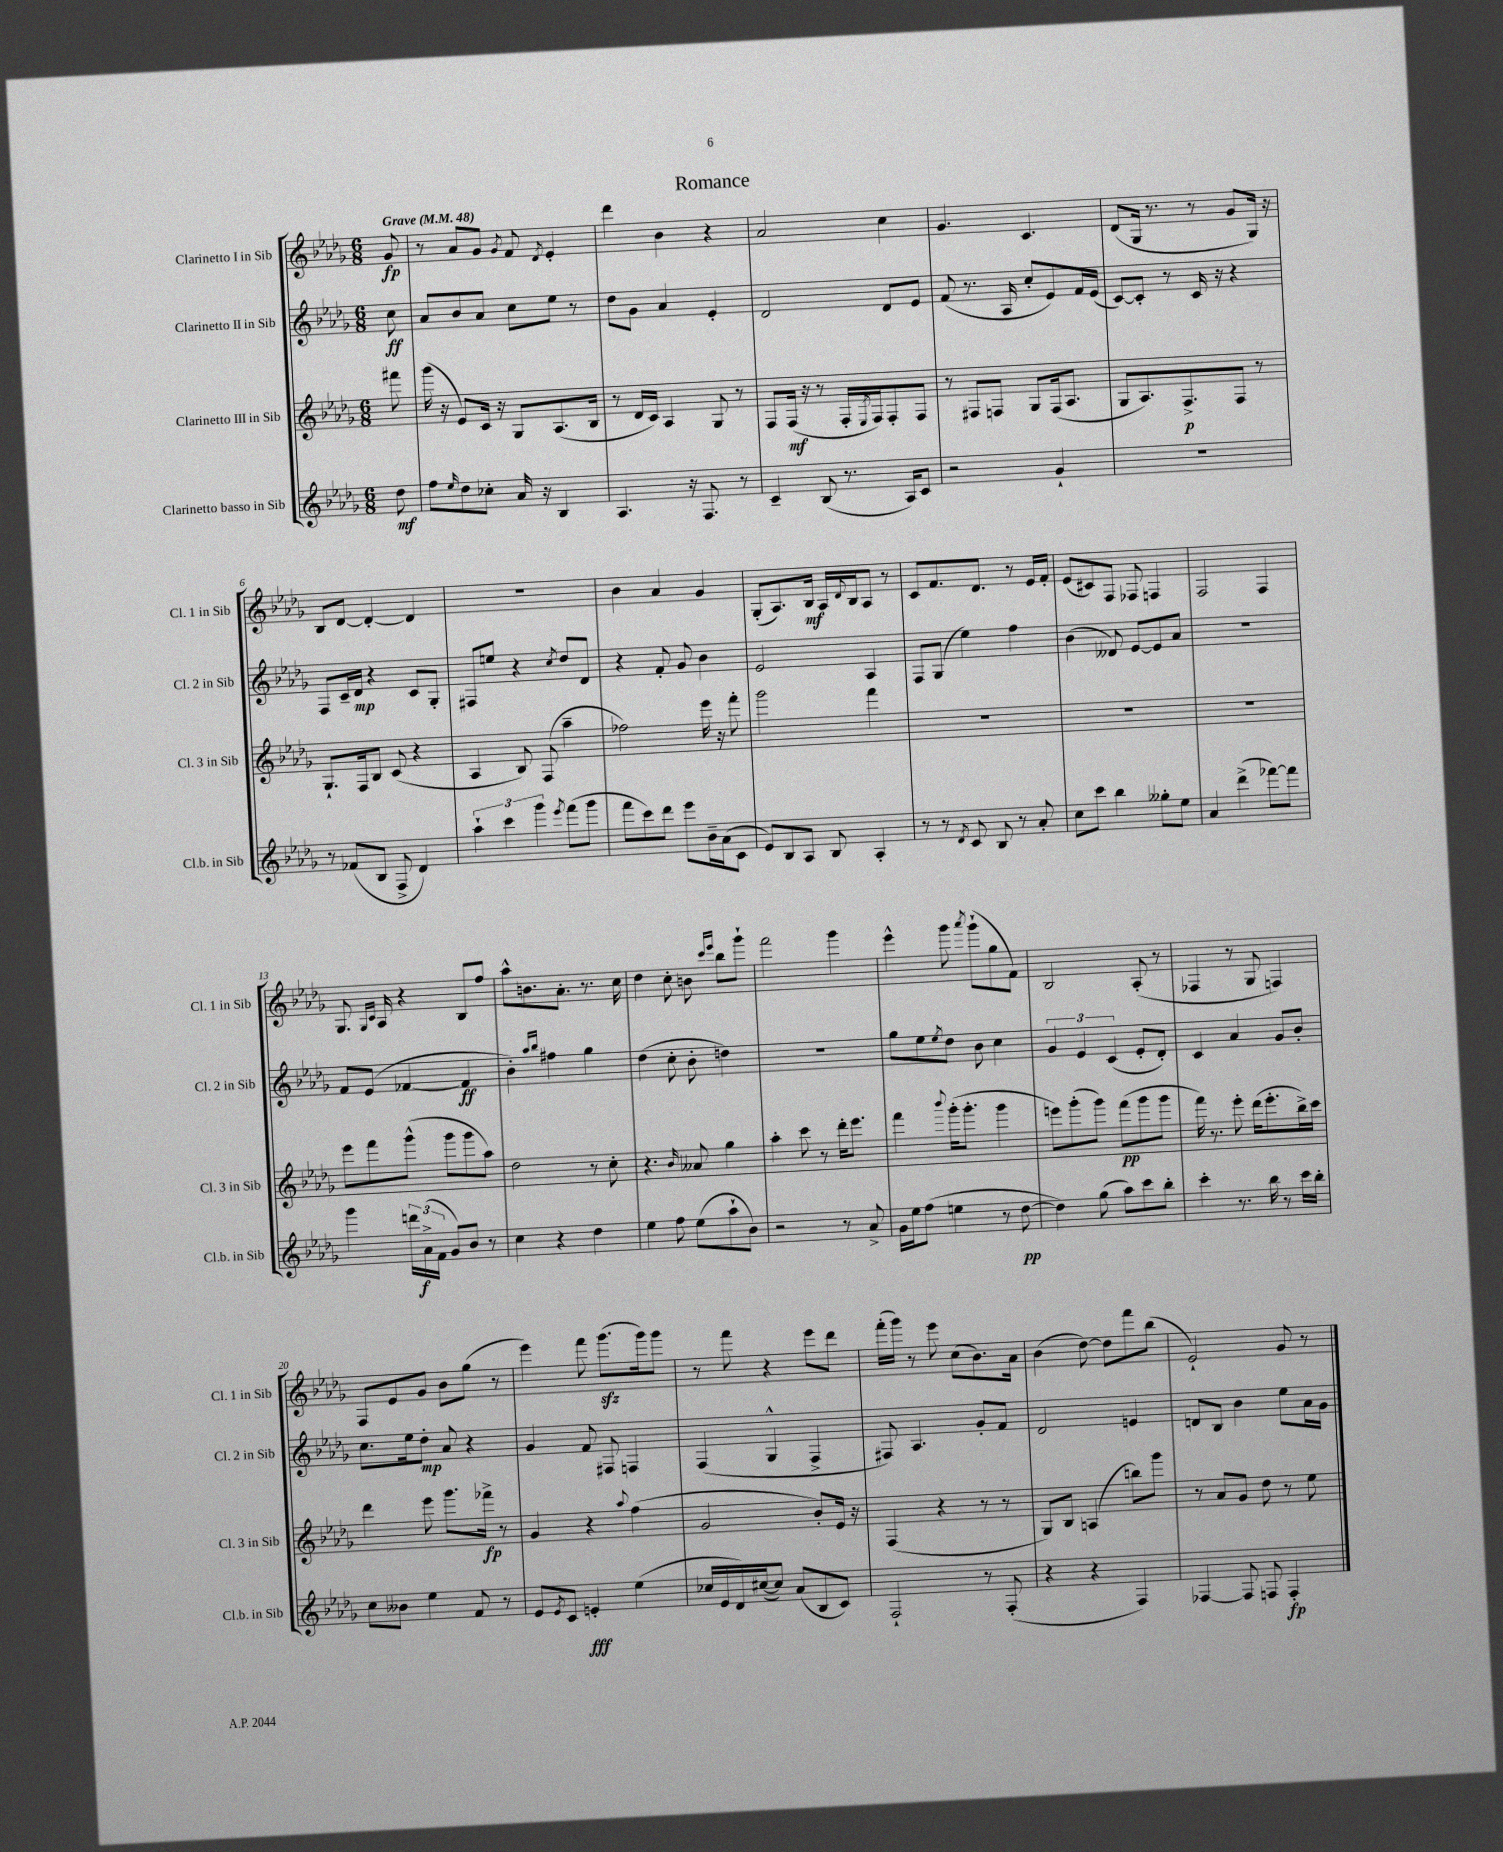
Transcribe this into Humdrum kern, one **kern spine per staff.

**kern	**kern	**kern	**kern
*staff4	*staff3	*staff2	*staff1
*clefG2	*clefG2	*clefG2	*clefG2
*k[b-e-a-d-g-]	*k[b-e-a-d-g-]	*k[b-e-a-d-g-]	*k[b-e-a-d-g-]
*M6/8	*M6/8	*M6/8	*M6/8
*MM48	*MM48	*MM48	*MM48
8dd-	8fff#	8cc	8g-
=	=	=	=
8ff	(16ggg-	8a-	8r
.	16r	.	.
16qqee-	.	.	.
8dd-	8e-)	8b-	8a-
8cc-'	16c	8a-	8g-
.	16r	.	.
.	.	.	8qg-
16a-	8G-	8cc	8f
16r	.	.	.
.	.	.	8qd-
4B-	(8.A-	8ee-	4e-'
.	.	8r	.
.	16B-	.	.
=	=	=	=
4.A-	8r	8dd-	4ddd-
.	16d-	8g-	.
.	16c)	.	.
.	4A-	4a-	4b-
16r	.	.	.
8.F	.	.	.
.	8G-	4e-'	4r
8r	8r	.	.
=	=	=	=
4c~	8F	2d-	2a-
.	(16F	.	.
.	16r	.	.
(8B-	8r	.	.
8.r	16F'	.	.
.	8qE-	.	.
.	16F)	.	.
.	8F'	8d-	4cc
16A-)	.	.	.
8c	8F	8e-	.
=	=	=	=
2r	8r	(8f	4.g-
.	8F#	8.r	.
.	8F	.	.
.	.	16A-	.
.	8G-	8cc'	4.c
4g-`	(16F	8e-)	.
.	8.A-	.	.
.	.	16f	.
.	.	(16e-	.
=	=	=	=
2.r	8G-	[8c)	(8d-
.	8.A-)	8c']	16G-
.	.	.	8.r
.	.	8r	.
.	8.F^	.	.
.	.	16c	8r
.	.	16r	.
.	8F	4r	8g-
.	8r	.	16G-)
.	.	.	16r
=	=	=	=
8r	8.G-`	8F	8B-
(8f-	.	16c~	[8d-
.	16F	16d-	.
8B-	8B-	4r	4d-'_
8F^	(8c	.	.
4d-)	4r	8c	4d-]
.	.	8G-'	.
=	=	=	=
6aa-`	4A-	8F#	2.r
.	.	8ee	.
6ccc	.	.	.
.	8B-)	4r	.
6ggg-	.	.	.
.	(8F	.	.
8qeee-	.	8qcc	.
(8fff	4aa-~	8dd-	.
8ggg-	.	8d-	.
=	=	=	=
8fff	2ff-)	4r	4b-
8ccc)	.	.	.
8ddd-	.	8f'	4a-
8eee-	.	8g-	.
16b-~	16eee-	4b-	4g-
(16a-	16r	.	.
8c	8fff'	.	.
=	=	=	=
8e-)	2ggg-	2e-	(8G-'
8B-	.	.	8.A-)
8A-	.	.	.
.	.	.	16B-
8B-	.	.	16A-
.	.	.	8qqd-
.	.	.	16B-
4A-'	4fff	4A-	8A-
.	.	.	8r
=	=	=	=
8r	2.r	8F	8c
8r	.	(8G-	8.f
8qd-	.	.	.
8c	.	4ee-)	.
.	.	.	8.d-
8B-	.	.	.
8r	.	4ff	8r
8a-'	.	.	16e-
.	.	.	16f'
=	=	=	=
8cc	2.r	(4b-	(8e-
8ccc	.	.	8c#)
4bb-	.	8d--)	8F
.	.	[8e-	8F-
8gg--'	.	8e-]	4F
8ee-	.	8a-	.
=	=	=	=
4a-	2.r	2.r	2F
(4ddd-^	.	.	.
[8fff-)	.	.	4F
8fff-]	.	.	.
=	=	=	=
4ggg-	8eee-	8f	8.G-
.	8fff	(8e-	.
.	.	.	16qqG-
.	.	.	16qqc
.	.	.	16A-
24ddd	(8ggg-^^	[4f-	4r
(24a-^	.	.	.
24f	.	.	.
8g-)	8ggg-	.	.
8b-	8ggg-	4f-]	8B-
8r	8aa-)	.	8ff
=	=	=	=
4cc	2dd-	4b-')	8aa-^^
.	.	.	8.b
.	.	16qqaa-	.
.	.	16qqbb-	.
4r	.	4ff#	.
.	.	.	8.a-'
4dd-	8r	4gg-	8.r
.	8cc'	.	.
.	.	.	16cc
=	=	=	=
4ee-	4.r	(4dd-	4dd-
8ff	.	8cc'	8cc'
.	16qqb-	.	.
(8ee-	8a--	8b-'	8b
.	.	.	16qqccc
.	.	.	16qqeee-
8aa-`	4gg-	4dd)	8bb-
8b-)	.	.	8ggg-`
=	=	=	=
2r	4aa-'	2.r	2fff
.	8ccc	.	.
.	8r	.	.
8r	16ddd-'	.	4ggg-
.	8.eee-	.	.
8a-^	.	.	.
=	=	=	=
16g-	4fff	8gg-	4eee-^^
16ee-	.	.	.
(8ff	.	8ee-	.
.	8qqbbb-	8qee-	.
4ee	(16ggg-'	8dd-	8ggg-
.	8.ggg-'	.	.
.	.	.	8qaaa-
.	.	8b-	(8ggg-`
8r	4ggg-	4cc	8gg-
[8dd-	.	.	8f)
=	=	=	=
4dd-])	8eee)	6g-	2B-
.	(8ggg-'	.	.
.	.	6e-	.
(8gg-	8ggg-)	.	.
.	.	(6c	.
8aa-)	(8fff	.	.
8ccc	8ggg-	8e-'	(8A-'
8bb-'	8ggg-	8d-')	8r
=	=	=	=
4ccc'	16fff)	4c	4F-
.	8.r	.	.
8.r	8eee-'	4a-	8r
.	(16ddd-	.	8G-
16bb-	8.eee-'	.	.
8r	.	8g-	4F)
16ccc	16bb-^)	8b-'	.
16bb-'	16ccc	.	.
=	=	=	=
8cc	4ddd-	8.cc	8F
8b--	.	.	8e-
.	.	16ee-	.
4ee-	8eee-	8dd-'	8g-
.	8.ggg-	8a-	8b-
8f	.	4r	(8gg-
.	16fff-^	.	.
8r	8r	.	8r
=	=	=	=
8e-	4g-	4g-	4eee-)
8qe-	.	.	.
8c	.	.	.
4e'	4r	8f	8fff
.	.	8F#	(8.ggg-
.	8qqaa-	.	.
(4ee-	(4ff	4F	.
.	.	.	16ggg-)
.	.	.	8ggg-
=	=	=	=
16cc-	2g-	(4F	8r
16e-	.	.	.
16d-)	.	.	8fff
([16cc#	.	.	.
8cc#])	.	4G-^^	4r
(8a-	.	.	.
8B-	8b-')	4F^	8eee-
8c)	16e-	.	8ddd-
.	16r	.	.
=	=	=	=
2F`	(4F	8F#)	(16fff'
.	.	.	16ggg-)
.	.	4.A-	8r
.	4r	.	8eee-
.	.	.	(8cc
8r	8r	8g-'	8.b-)
(8F'	8r	8f	.
.	.	.	16a-
=	=	=	=
4r	8G-)	2d-	(4b-
.	8B-	.	.
4r	(4A	.	[8dd-)
.	.	.	8dd-]
4F)	8bb)	4e	8fff
.	8ggg-	.	(8bb-
=	=	=	=
[4F-	8r	8d	2e-`)
.	8a-	8B-	.
8F-]	8g-	4b-	.
8F	8dd-	.	.
4F'	8r	8ee-	8g-
.	8ee-	16a-	8r
.	.	16g-	.
==	==	==	==
*-	*-	*-	*-
